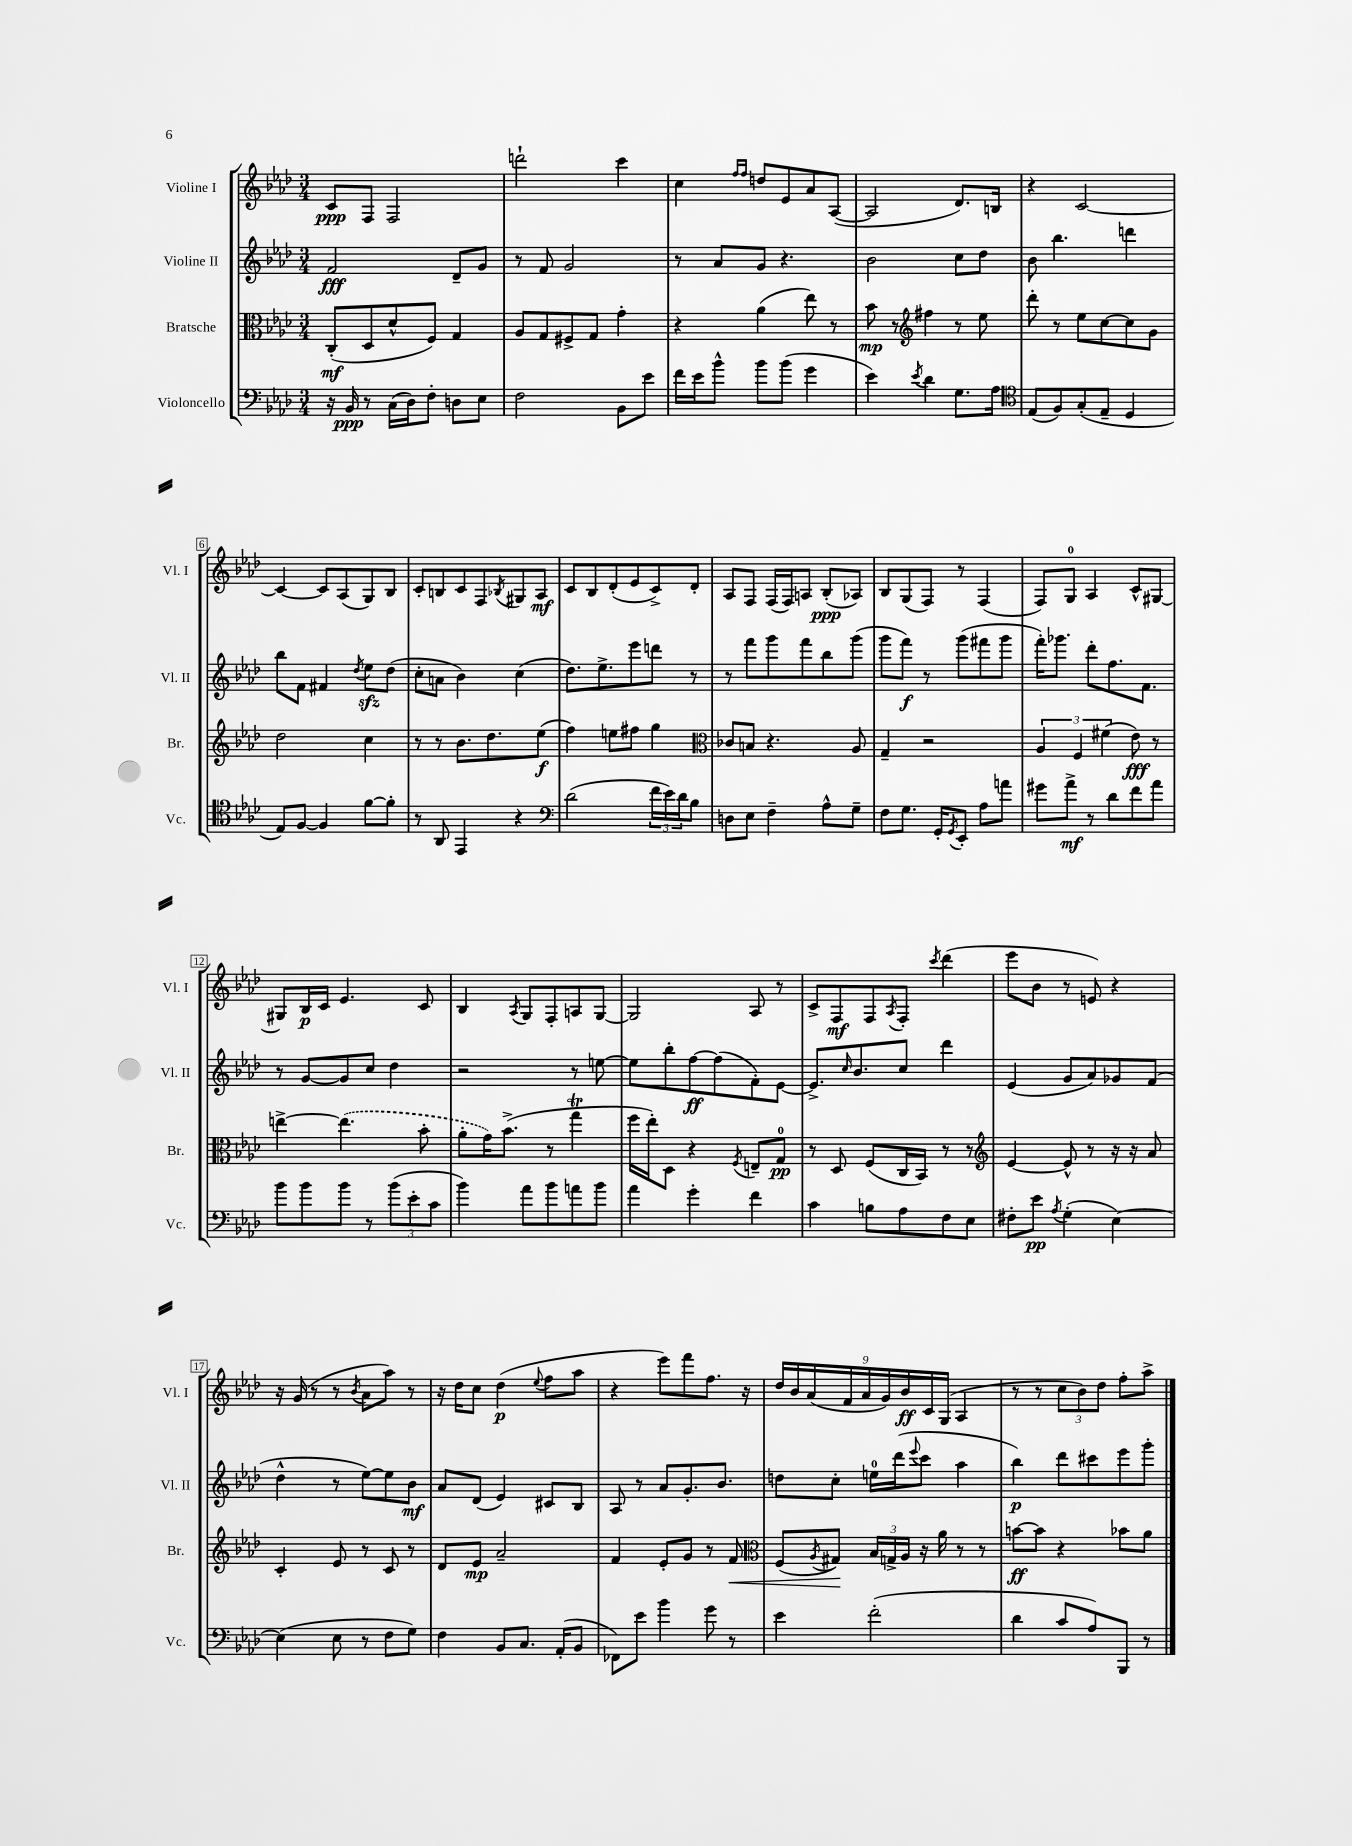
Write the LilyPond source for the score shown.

<<
\new StaffGroup <<
\new Staff = "s0" \with { instrumentName = "Violine I" shortInstrumentName = "Vl. I" } {
    \clef treble \key aes \major \numericTimeSignature \time 3/4
    c'8\ppp f8 f2 |
    d'''2-! c'''4 |
    c''4 \grace { f''16 f''16 } d''8 ees'8 aes'8 aes8~( |
    aes2 des'8.) b16 |
    r4 c'2~ |
    c'4~ c'8 aes8( g8) bes8 |
    c'8-. b8 c'8 f8 \acciaccatura { bes8 } gis8 aes8\mf |
    c'8 bes8 des'8-.( ees'8 c'8->) des'8-. |
    aes8 f8 f16( f16) a8 bes8-.\ppp( aes8) |
    bes8 g8( f8) r8 f4( |
    f8) g8-0 aes4 c'8-^ gis8~ |
    gis8 bes16\p c'16 ees'4. c'8 |
    bes4 \acciaccatura { aes8 } g8 f8-. a8 g8~ |
    g2 aes8 r8 |
    c'8-> f8\mf f8 \acciaccatura { aes8 } f8-. \acciaccatura { c'''8 } des'''4( |
    ees'''8 bes'8 r8 e'8) r4 |
    r16 g'16( r8 r8 \acciaccatura { bes'8 } aes'8 aes''8) r8 |
    r16 des''16 c''8 des''4\p( \appoggiatura { ees''8 } f''8 aes''8 |
    r4 ees'''8) f'''8 f''8. r16 |
    \tuplet 9/8 { des''16 bes'16 aes'16( f'16 aes'16 g'16) bes'16\ff c'16 g16( } aes4 |
    r8 r8 \tuplet 3/2 { c''8 bes'8) des''8 } f''8-. aes''8-> \bar "|." |
}
\new Staff = "s1" \with { instrumentName = "Violine II" shortInstrumentName = "Vl. II" } {
    \clef treble \key aes \major \numericTimeSignature \time 3/4
    f'2\fff des'8-- g'8 |
    r8 f'8 g'2 |
    r8 aes'8 g'8 r4. |
    bes'2 c''8 des''8 |
    bes'8 bes''4. d'''4 |
    bes''8 f'8 fis'4 \acciaccatura { des''8 } ees''8\sfz des''8( |
    c''8-. a'8 bes'4) c''4( |
    des''8.) ees''8.-> ees'''8 d'''8 r8 |
    r8 f'''8 g'''8 f'''8 bes''8 g'''8( |
    g'''8 f'''8\f) r8 g'''8( fis'''8 g'''8 |
    f'''16-.) ges'''8. des'''8-. f''8. f'8. |
    r8 g'8~ g'8 c''8 des''4 |
    r2 r8 e''8~ |
    e''8 bes''8-. f''8~\ff f''8( f'8-.) ees'8~ |
    ees'8.-> \grace { c''16 } bes'8. c''8 des'''4 |
    ees'4( g'8 aes'8) ges'8 f'8( |
    des''4-^ r8 ees''8~) ees''8 bes'8\mf |
    aes'8 des'8( ees'4) cis'8 bes8 |
    aes8 r8 aes'8 g'8.-. bes'8. |
    d''8 c''8-. e''16-0 des'''16( \appoggiatura { ees'''8 } c'''8 aes''4 |
    bes''4\p) des'''8 cis'''8 ees'''8 g'''8-. \bar "|." |
}
\new Staff = "s2" \with { instrumentName = "Bratsche" shortInstrumentName = "Br." } {
    \clef alto \key aes \major \numericTimeSignature \time 3/4
    c8-.\mf( des8 des'8-^ f8) g4 |
    aes8 g8 fis8-> g8 g'4-. |
    r4 aes'4( ees''8) r8 |
    bes'8\mp r8 \clef treble fis''4 r8 ees''8 |
    des'''8-. r8 ees''8 c''8~ c''8 g'8 |
    des''2 c''4 |
    r8 r8 bes'8. des''8. ees''8\f( |
    f''4) e''8 fis''8 g''4 |
    \clef alto ces'8 b8 r4. aes8 |
    g4-- r2 |
    \tuplet 3/2 { aes4 f4 fis'4( } ees'8\fff) r8 |
    e''4~-> \once \slurDashed e''4.( bes'8-. |
    aes'8-. g'16) bes'8.->( r8 g''4\trill |
    f''16 ees''16-.) des8 r4 \acciaccatura { f8 } e8-- g8-0\pp |
    r8 des8 f8( c16 bes,16) r8 r8 |
    \clef treble ees'4~ ees'8-^ r8 r16 r16 aes'8 |
    c'4-. ees'8 r8 c'8 r8 |
    des'8 ees'8\mp aes'2-- |
    f'4 ees'8-. g'8 r8 f'8\< |
    \clef alto f8( \acciaccatura { aes8 } gis8\!) \tuplet 3/2 { bes16 g16-> aes16 } r16 aes'16 r8 r8 |
    b'8~\ff b'8 r4 bes'8 aes'8 \bar "|." |
}
\new Staff = "s3" \with { instrumentName = "Violoncello" shortInstrumentName = "Vc." } {
    \clef bass \key aes \major \numericTimeSignature \time 3/4
    r16 bes,16\ppp r8 c16( des16) f8-. d8 ees8 |
    f2 bes,8 ees'8 |
    f'16 ees'16 bes'8-^ bes'8 bes'8( g'4 |
    ees'4) \acciaccatura { ees'8 } des'4 g8. aes16 |
    \clef tenor ees8( f8) g8-.( ees8-- des4 |
    ees8) f8~ f4 f'8~ f'8-. |
    r8 aes,8 ees,4 r4 |
    \clef bass des'2( \tuplet 3/2 { f'16 ees'16) des'16 } bes8 |
    d8 ees8 f4-- aes8-^ g8-- |
    f8 g8. g,16-. \acciaccatura { g,8 } ees,8-. aes8 a'8 |
    gis'8 aes'8->\mf r8 des'8 f'8 aes'8 |
    bes'8 bes'8 bes'8 r8 \tuplet 3/2 { bes'8( ees'8-. c'8 } |
    bes'4) aes'8 bes'8 a'8 bes'8 |
    aes'4 g'4-. f'4 |
    c'4 b8 aes8 f8 ees8 |
    fis8-. ees'8\pp \acciaccatura { aes8 } g4-.( ees4~) |
    ees4( ees8 r8 f8 g8) |
    f4 bes,8 c8. aes,16-.( bes,8 |
    fes,8) ees'8 bes'4 g'8 r8 |
    ees'4 f'2-.( |
    des'4 c'8 aes8) bes,,8 r8 \bar "|." |
}
>>
>>
\layout { \context { \Score \override BarNumber.stencil = #(make-stencil-boxer 0.1 0.3 ly:text-interface::print) } }
